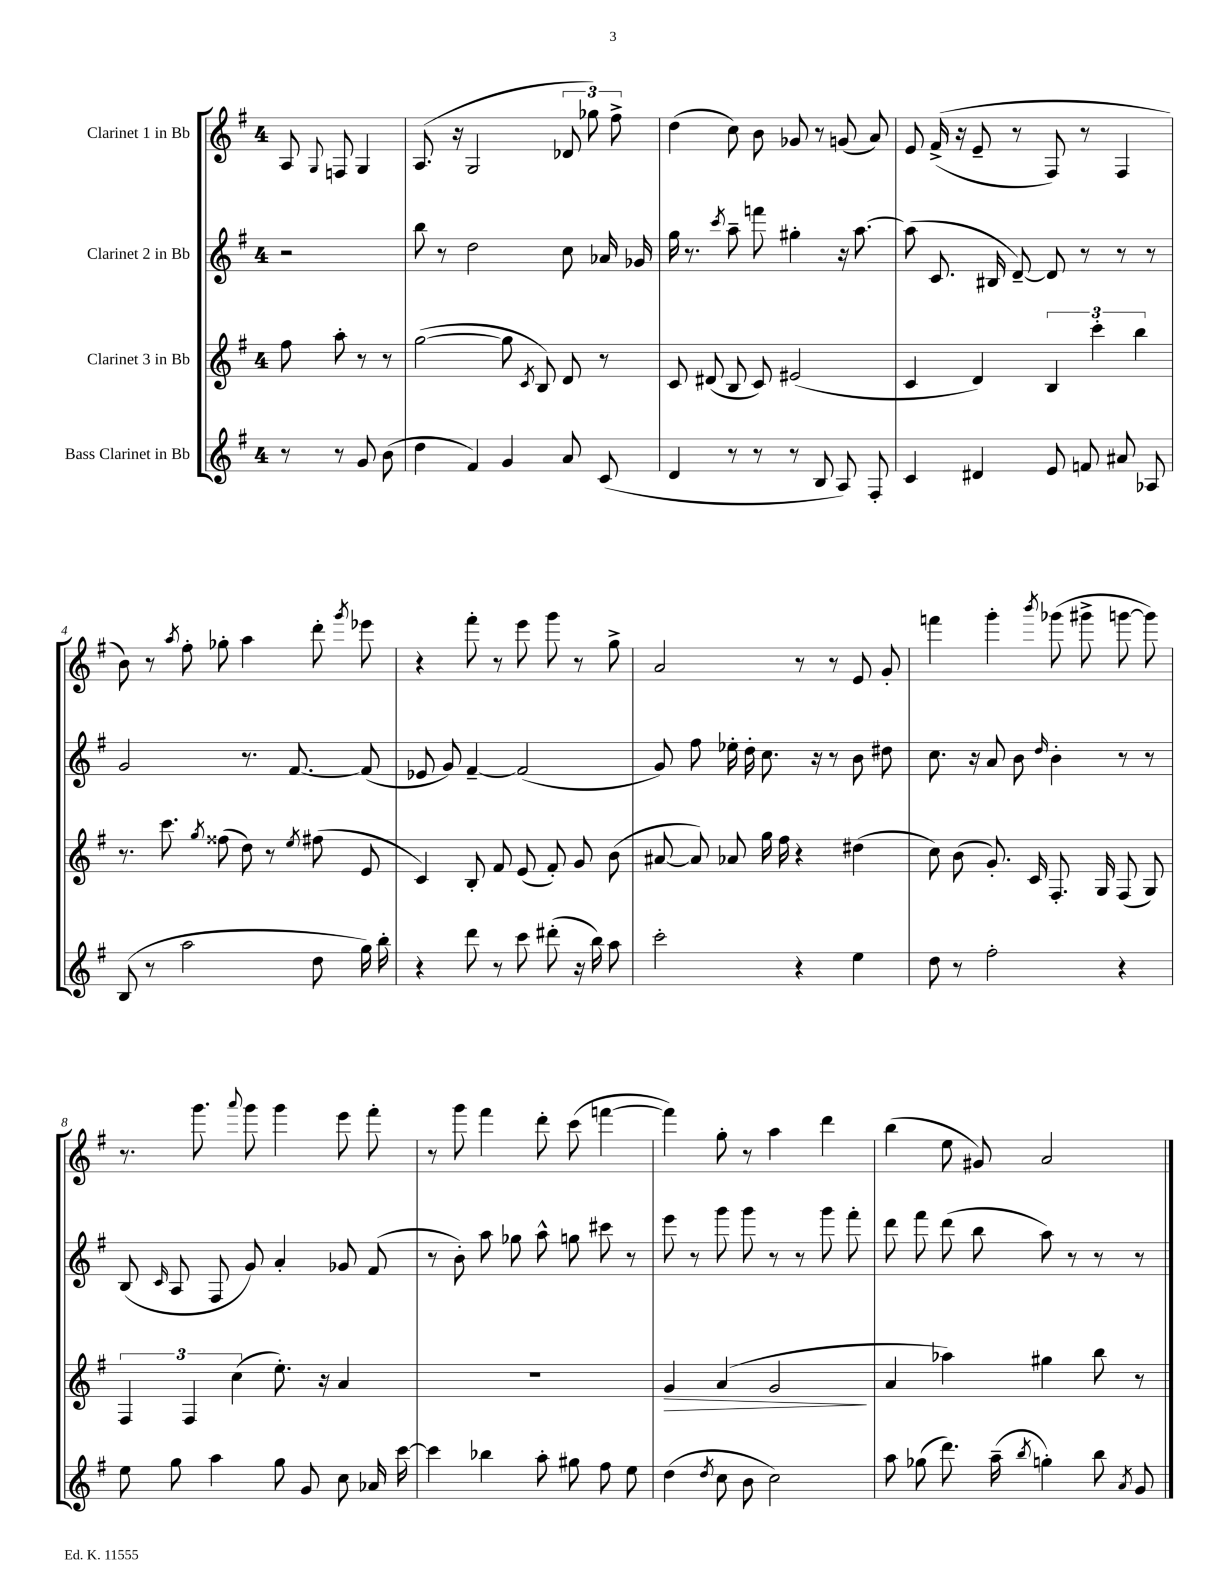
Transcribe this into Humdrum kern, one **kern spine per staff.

**kern	**kern	**kern	**kern
*staff4	*staff3	*staff2	*staff1
*clefG2	*clefG2	*clefG2	*clefG2
*k[f#]	*k[f#]	*k[f#]	*k[f#]
*M4/4	*M4/4	*M4/4	*M4/4
8r	8ff#	2r	8A
.	.	.	8qqG
8r	8aa'	.	8F
8g	8r	.	4G
(8b	8r	.	.
=	=	=	=
4dd	([2gg	8bb	(8.A
.	.	8r	.
.	.	.	16r
4f#)	.	2dd	2G
4g	8gg]	.	.
.	8qc	.	.
.	8B)	.	.
8a	8d	8cc	12d-
.	.	.	12gg-)
(8c	8r	16a-	.
.	.	.	12ff#^
.	.	16g-	.
=	=	=	=
4d	8c	16gg	(4dd
.	.	8.r	.
.	(8d#	.	.
.	.	8qccc	.
8r	8B	8aa~	8cc)
8r	8c)	8fff	8b
8r	(2e#	4gg#'	8g-
8B	.	.	8r
8A)	.	16r	(8g
.	.	[8.aa	.
8F#'	.	.	8a)
=	=	=	=
4c	4c	(8aa]	8e
.	.	8.c	&((16f#^
.	.	.	16r
4d#	4d)	.	8e~
.	.	16B#	.
.	.	[8d~)	8r
8e	6B	8d]	8F#)
8f	.	8r	8r
.	6ccc'	.	.
8a#	.	8r	4F#
.	6bb	.	.
8A-	.	8r	.
=	=	=	=
(8B	8.r	2g	8b&)
8r	.	.	8r
.	8.ccc	.	.
.	.	.	8qaa
2aa	.	.	8ff#'
.	8qgg	.	.
.	(8ff##	.	8gg-'
.	8dd)	8.r	4aa
.	8r	.	.
.	.	[8.f#	.
.	8qee	.	.
8dd	(8ff#	.	8ddd'
.	.	.	8qggg
16gg)	8e	(8f#]	8eee-
16bb'	.	.	.
=	=	=	=
4r	4c)	8e-	4r
.	.	8g)	.
8ddd	8B'	[4f#~	8fff#'
8r	8f#	.	8r
8ccc	(8e	(2f#]	8eee
(8ddd#'	8f#')	.	8ggg
16r	8g	.	8r
16bb)	.	.	.
8aa	(8b	.	8gg^
=	=	=	=
2ccc'	[8a#	8g)	2a
.	8a#])	8ff#	.
.	8a-	16ee-'	.
.	.	16dd'	.
.	16gg	8.cc	.
.	16ff#	.	.
4r	4r	.	8r
.	.	16r	.
.	.	8r	8r
4ee	(4dd#	8b	8e
.	.	8dd#	8g'
=	=	=	=
8dd	8cc)	8.cc	4fff
8r	(8b	.	.
.	.	16r	.
2ff#'	8.g')	8a	4ggg'
.	.	8b	.
.	16c	.	.
.	.	16qqdd	8qbbb
.	8.F#'	4b'	(8ggg-
.	.	.	8ggg#^
.	16G	.	.
4r	(8F#	8r	[8ggg
.	8G)	8r	8ggg])
=	=	=	=
8ee	6F#	(8B	8.r
.	.	16qqc	.
8gg	.	8A	.
.	6F#	.	.
.	.	.	8.ggg
4aa	.	8F#	.
.	(6cc	.	.
.	.	.	8qqaaa
.	.	8g)	8ggg
8gg	8.ee')	4a'	4ggg
8g	.	.	.
.	16r	.	.
8cc	4a	8g-	8eee
16a-	.	(8f#	8fff#'
[16ccc	.	.	.
=	=	=	=
4ccc]	1r	8r	8r
.	.	8b')	8ggg
4bb-	.	8aa	4fff#
.	.	8gg-	.
8aa'	.	8aa^^	8ddd'
8gg#	.	8gg	(8ccc
8ff#	.	8ccc#	[4fff
8ee	.	8r	.
=	=	=	=
(4dd	4g	8eee	4fff])
.	.	8r	.
8qdd	.	.	.
8cc	(4a	8ggg	8gg'
8b	.	8ggg	8r
2cc)	2g	8r	4aa
.	.	8r	.
.	.	8ggg	4ddd
.	.	8fff#'	.
=	=	=	=
8aa	4a	8ddd	(4bb
(8gg-	.	8fff#	.
8.ddd)	4aa-)	(8ddd	8ee
.	.	8bb	8g#)
(16aa~	.	.	.
8qbb	.	.	.
4gg')	4gg#	8aa)	2a
.	.	8r	.
8bb	8bb	8r	.
8qa	.	.	.
8g	8r	8r	.
==	==	==	==
*-	*-	*-	*-
